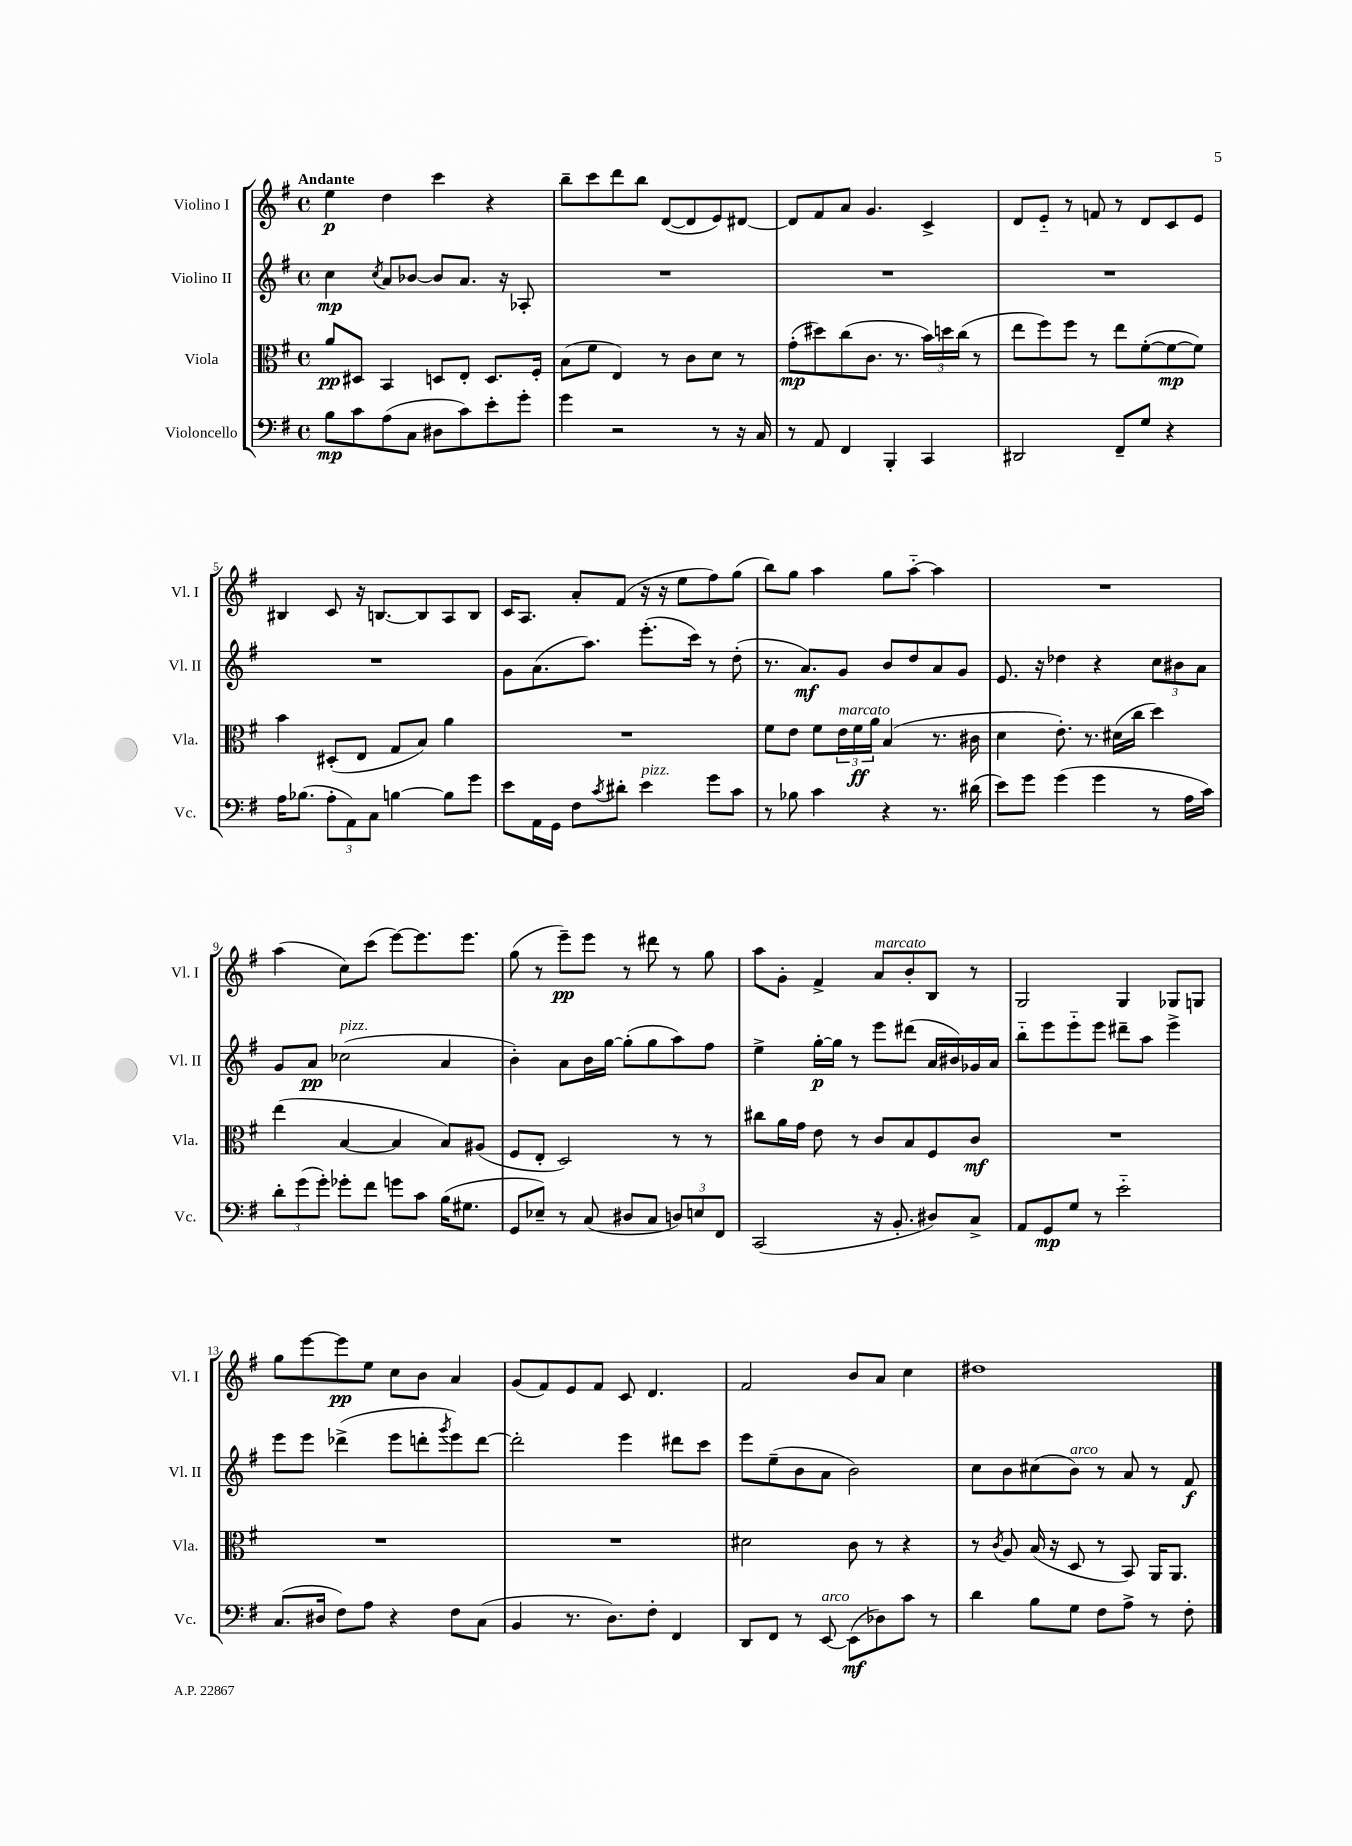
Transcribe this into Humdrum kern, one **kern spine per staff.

**kern	**kern	**kern	**kern
*staff4	*staff3	*staff2	*staff1
*clefF4	*clefC3	*clefG2	*clefG2
*k[f#]	*k[f#]	*k[f#]	*k[f#]
*M4/4	*M4/4	*M4/4	*M4/4
*met(c)	*met(c)	*met(c)	*met(c)
8B\L	8a/L	4cc\	4ee\
8c\	8D#/J	.	.
.	.	8qcc/	.
(8A\	4BB/	8a/L	4dd\
8C\J	.	[8b-/J	.
8D#\L	8D/L	8b-/]L	4ccc\
8c\)	8E'/J	8.a/J	.
8e'\	8.D/L	.	4r
.	.	16r	.
8g'\J	.	8A-'/	.
.	16F#'/Jk	.	.
=	=	=	=
4g\	(8B\L	1r	8bb~\L
.	8f#\J	.	8ccc\
2r	4E/)	.	8ddd\
.	.	.	8bb\J
.	8r	.	([8d/L
.	8c\L	.	8d/]
8r	8d\J	.	8e/)
16r	8r	.	[8d#/J
16C/	.	.	.
=	=	=	=
8r	(8g'\L	1r	8d#/]L
8AA/	8dd#\)	.	8f#/
4FF#/	(8cc\	.	8a/J
.	8.c\J	.	4.g/
4BBB'/	.	.	.
.	8.r	.	.
4CC/	24b\LL)	.	4c^/
.	24dd\	.	.
.	(24cc\JJ	.	.
.	8r	.	.
=	=	=	=
2DD#/	8ee\L	1r	8d/L
.	8ff#\)	.	8e'~/J
.	8ff#\J	.	8r
.	8r	.	8f/
8FF#~/L	8ee\L	.	8r
8G/J	([8f#'\	.	8d/L
4r	8f#\_	.	8c/
.	8f#\]J)	.	8e/J
=	=	=	=
16A\LK	4b\	1r	4B#/
(8.B-\J	.	.	.
12A'\L	(8D#'/L	.	8c/
12AA\)	.	.	.
.	8E/J	.	16r
12C\J	.	.	.
.	.	.	[8.B/L
[4B\	8G/L	.	.
.	8B/J)	.	8B/]
8B\]L	4a\	.	8A/
8g\J	.	.	8B/J
=	=	=	=
8e\L	1r	8g\L	16c/LK
.	.	.	8.A/J
16AA\L	.	(8.a\	.
16GG\JJ	.	.	.
8F#\L	.	.	8a'/L
.	.	8.aa\J)	.
8qc/	.	.	.
8d#'\J	.	.	(8f#/J
4e\	.	(8.eee'\L	16r
.	.	.	16r
.	.	.	8ee\L
.	.	16ccc\Jk)	.
8g\L	.	8r	8ff#\)
8c\J	.	(8dd'\	(8gg\J
=	=	=	=
8r	8f#\L	8.r	8bb\L)
8B-\	8e\J	.	8gg\J
.	.	8.a/L)	.
4c\	8f#\L	.	4aa\
.	24e\L	8g/J	.
.	24f#\	.	.
.	24a\JJ	.	.
4r	(4B/	8b/L	8gg\L
.	.	8dd/	[8aa'~\J
8.r	8.r	8a/	4aa\]
.	.	8g/J	.
(16d#\	16c#\	.	.
=	=	=	=
8e\L)	4d\	8.e/	1r
8g\J	.	.	.
.	.	16r	.
(4g\	8.e'\)	4dd-\	.
.	8.r	.	.
4g\	.	4r	.
.	(16d#\LL	.	.
.	16cc\JJ	.	.
8r	4dd\)	12cc\L	.
.	.	12b#\	.
16A\LL	.	.	.
.	.	12a\J	.
16c\JJ)	.	.	.
=	=	=	=
12d'\L	(4ee\	8g/L	(4aa\
(12g\	.	.	.
.	.	8a/J	.
12g'\J)	.	.	.
8g-'\L	[4B/	(2cc-\	8cc\L)
8f#\J	.	.	(8ccc\J
8g\L	4B/]	.	[8eee\L)
8c\J	.	.	8.eee\]
(16B\LK	8B/L)	4a/	.
8.G#\J	.	.	8.eee\J
.	(8A#/J	.	.
=	=	=	=
8GG/L	8F#/L	4b'\)	(8gg\
8E-~/J)	8E'/J	.	8r
8r	2D/)	8a\L	8eee~\L)
(8C/	.	16b\L	8eee\J
.	.	[16gg\JJ	.
8D#/L	.	(8gg'\]L	8r
8C/J	.	8gg\	8ddd#\
12D/L)	8r	8aa\)	8r
12E/	.	.	.
.	8r	8ff#\J	8gg\
12FF#/J	.	.	.
=	=	=	=
(2CC/	8cc#\L	4ee^\	8aa\L
.	16a\L	.	8g'\J
.	16g\JJ	.	.
.	8e\	[16gg'\LL	4f#^/
.	.	16gg\]JJ	.
.	8r	8r	.
16r	8c/L	8eee\L	8a/L
8.BB'/	.	.	.
.	8B/	(8ddd#\J	8b'/
8D#/L)	8F#/	16a/LL	8B/J
.	.	16b#/)	.
8C^/J	8c/J	16g-/	8r
.	.	16a/JJ	.
=	=	=	=
8AA/L	1r	8bb'~\L	2G/
8GG/	.	8eee\	.
8G/J	.	8eee'~\	.
8r	.	8eee\J	.
2e'~\	.	8ddd#~\L	4G/
.	.	8aa\J	.
.	.	4eee^\	8G-/L
.	.	.	8G/J
=	=	=	=
(8.C/L	1r	8eee\L	8gg\L
.	.	8eee\J	[8eee\
16D#/Jk	.	.	.
8F#\L)	.	(4ddd-^\	8eee\]
8A\J	.	.	8ee\J
4r	.	8eee\L	8cc\L
.	.	8ddd'\	8b\J
.	.	8qggg/	.
8F#\L	.	8eee\)	4a/
(8C\J	.	[8ddd\J	.
=	=	=	=
4BB/	1r	2ddd'\]	(8g/L
.	.	.	8f#/)
8.r	.	.	8e/
.	.	.	8f#/J
8.D\L)	.	.	.
.	.	4eee\	8c/
8F#'\J	.	.	4.d/
4FF#/	.	8ddd#\L	.
.	.	8ccc\J	.
=	=	=	=
8DD/L	2d#\	8eee\L	2f#/
8FF#/J	.	(8ee~\	.
8r	.	8b\	.
[8EE/	.	8a\J	.
(8EE\]L	8c\	2b\)	8b/L
8D-\)	8r	.	8a/J
8c\J	4r	.	4cc\
8r	.	.	.
=	=	=	=
4d\	8r	8cc\L	1dd#
.	8qc/	.	.
.	8A/	8b\	.
8B\L	(16B/	(8cc#\	.
.	16r	.	.
8G\J	8D/	8b\J)	.
8F#\L	8r	8r	.
8A^\J	8BB/)	8a/	.
8r	16AA/LK	8r	.
.	8.AA/J	.	.
8F#'\	.	8f#/	.
==	==	==	==
*-	*-	*-	*-
